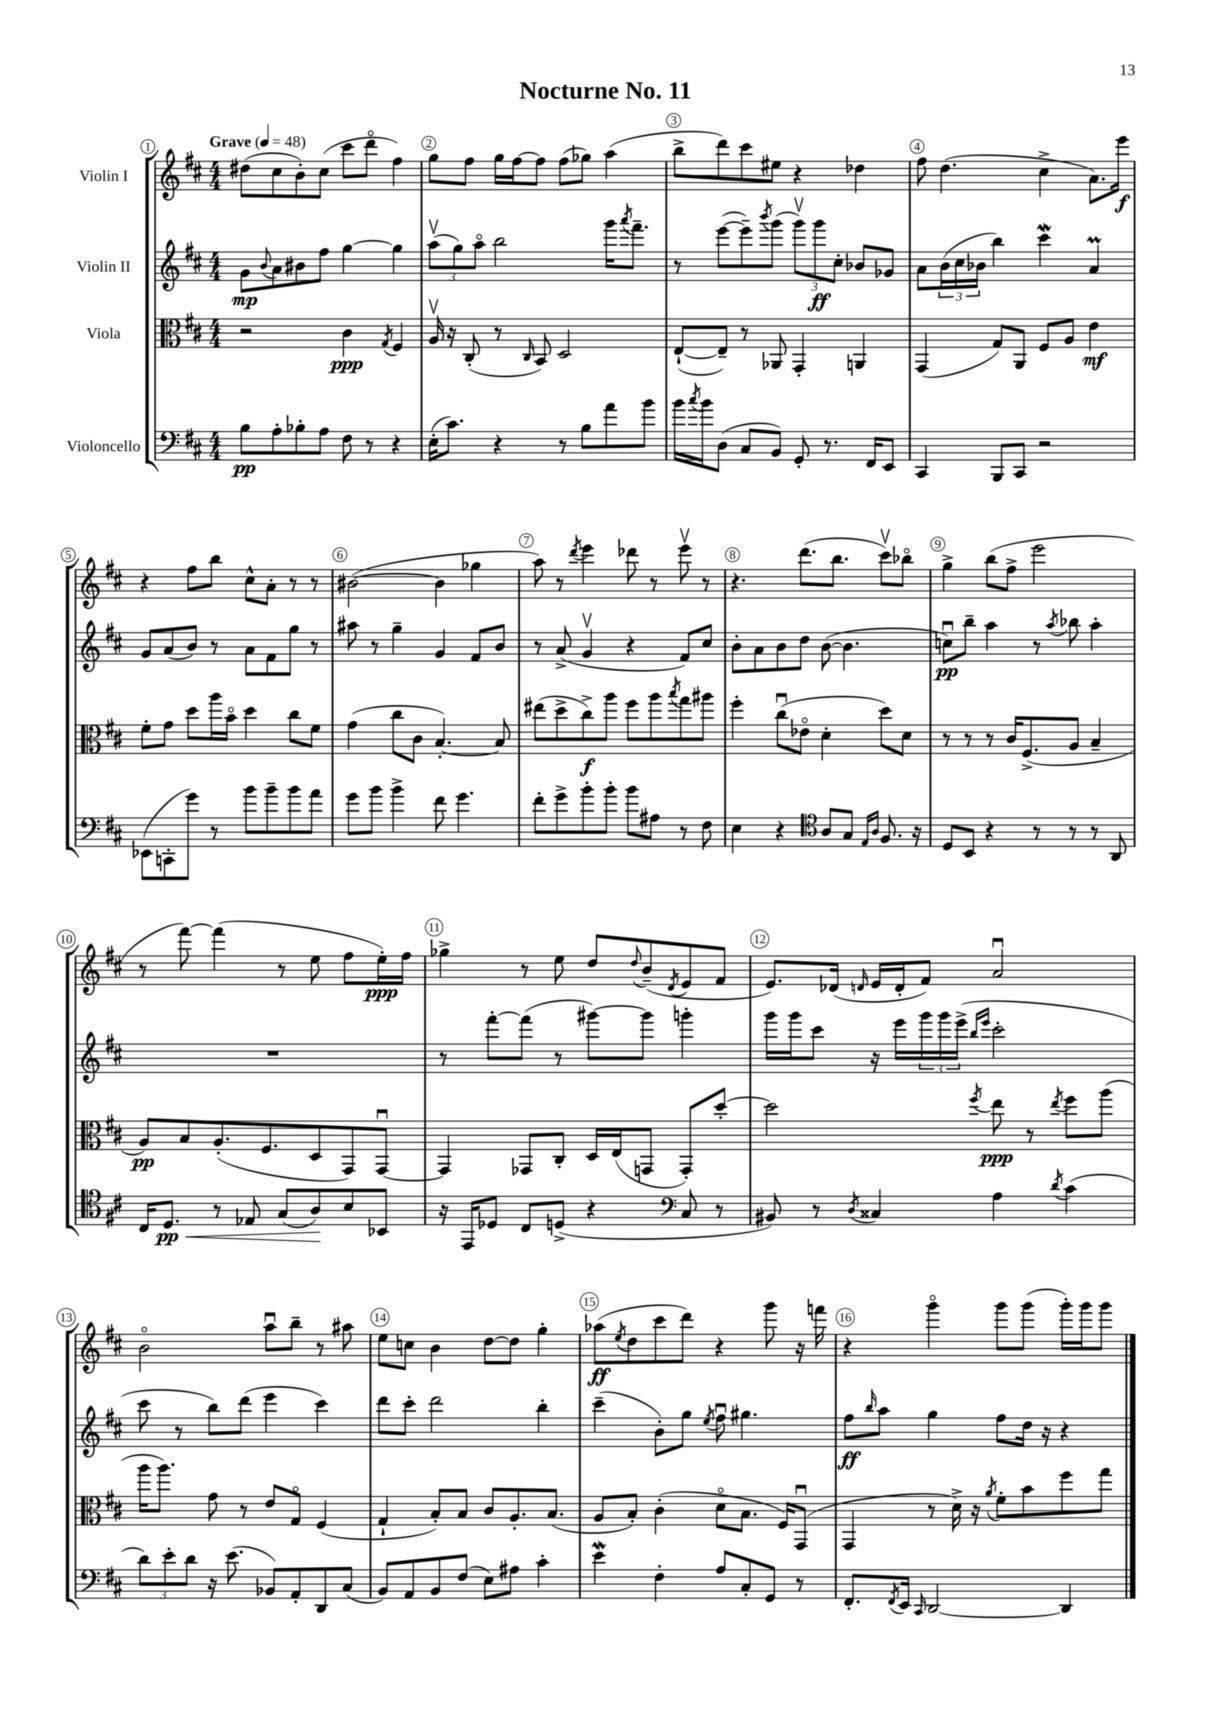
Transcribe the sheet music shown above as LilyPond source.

\header { title = "Nocturne No. 11" }
<<
\new StaffGroup <<
\new Staff = "s0" \with { instrumentName = "Violin I" } {
    \clef treble \key d \major \numericTimeSignature \time 4/4 \tempo "Grave" 4 = 48
    dis''8( cis''8 b'8-.) cis''8( cis'''8 d'''8\flageolet fis''4) |
    g''8 fis''8 g''16 fis''16~ fis''8 fis''8( ges''8) a''4( |
    b''8-> d'''8) cis'''8 eis''8 r4 des''4 |
    fis''8 d''4.( cis''4-> a'8.) e'''16\f |
    r4 fis''8 b''8 cis''8-^ a'8-. r8 r8 |
    bis'2~( bis'4 ges''4 |
    a''8) r8 \acciaccatura { d'''8 } e'''4 des'''8 r8 e'''8\upbow r8 |
    r4. d'''8.( b''8. cis'''8\upbow) bes''8\flageolet |
    g''4-> b''8( fis''8-> e'''2 |
    r8 fis'''8~) fis'''4( r8 e''8 fis''8 e''16-.\ppp) fis''16 |
    ges''4-> r8 e''8 d''8 \appoggiatura { d''8 } b'8--( \acciaccatura { d'8 } e'8 fis'8 |
    e'8.) des'16( \grace { d'16 } e'16 d'16-. fis'8) a'2\downbow |
    b'2\flageolet a''8\downbow b''8-- r8 ais''8 |
    e''8 c''8 b'4 d''8~ d''8 g''4-. |
    aes''8\ff( \acciaccatura { e''8 } d''8 cis'''8 d'''8) r4 g'''8 r16 f'''16 |
    r4 g'''4\flageolet g'''8 g'''8( g'''16-.) g'''16 g'''8 \bar "|." |
}
\new Staff = "s1" \with { instrumentName = "Violin II" } {
    \clef treble \key d \major \numericTimeSignature \time 4/4
    g'8\mp \appoggiatura { b'8 } a'8 bis'8 fis''8 g''4~ g''4 |
    \tuplet 3/2 { a''8\upbow( g''8) a''8\flageolet } b''2 g'''16 \acciaccatura { a'''8 } fis'''8.-- |
    r8 e'''8~( e'''8--) \acciaccatura { b'''8 } g'''8( \tuplet 3/2 { g'''8\upbow) g'''8\ff cis''8-. } bes'8 ges'8 |
    a'8 \tuplet 3/2 { b'16( cis''16 bes'16 } b''4) cis'''4\mordent a'4\prall |
    g'8 a'8( b'8) r8 a'8 fis'8 g''8 r8 |
    ais''8 r8 g''4-- g'4 fis'8 b'8 |
    r8 a'8->( g'4\upbow r4 fis'8) cis''8 |
    b'8-. a'8 b'8 d''8 b'8~( b'4. |
    c''8\downbow\pp) b''8-- a''4 r8 \acciaccatura { a''8 } bes''8 a''4-. |
    R1 |
    r8 fis'''8~-. fis'''8( r8 gis'''8~) gis'''8 g'''4-. |
    g'''16 g'''16 cis'''8 r16 e'''16 \tuplet 3/2 { g'''16 g'''16 e'''16->( } \grace { b''16 e'''16 } cis'''2-. |
    cis'''8 r8 b''8) d'''8( e'''4 cis'''4) |
    d'''8 cis'''8-. d'''2 b''4-. |
    cis'''4--( b'8-.) g''8 \acciaccatura { e''8 } fis''8\downbow gis''4. |
    fis''8\ff \grace { b''16 } a''8 g''4 fis''8 d''16 r16 r4 \bar "|." |
}
\new Staff = "s2" \with { instrumentName = "Viola" } {
    \clef alto \key d \major \numericTimeSignature \time 4/4
    r2 cis'4\ppp \acciaccatura { g8 } fis4 |
    a16\upbow r16 cis8-.( r8 \grace { cis16 } b,8) d2 |
    e8~-!( e8--) r8 aes,8 g,4-. a,4 |
    g,4( g8) a,8 fis8 a8 e'4\mf |
    fis'8-. g'8 d''8 a''16 b'16\flageolet d''4 cis''8 fis'8 |
    g'4( cis''8 cis'8 b4.~-.) b8 |
    eis''8( d''8-> cis''8->\f) a''8 fis''8 a''8 \acciaccatura { b''8 } g''8 ais''8 |
    fis''4-. cis''8\downbow( ees'8\flageolet d'4-. d''8) d'8 |
    r8 r8 r8 cis'16 fis8.->( a8 b4-- |
    a8\pp) b8 a8.-.( fis8. d8 g,8) g,8~\downbow |
    g,4 ges,8 cis8-. d16 e16( g,8 g,8-.) d''8~-. |
    d''2 \acciaccatura { fis''8 } e''8\ppp r8 \acciaccatura { e''8 } fis''8 a''8( |
    a''16 a''8.) g'8 r8 e'8 g8\flageolet fis4( |
    g4-! b8-.) b8 cis'8 a8.-. b8.( |
    a8 b8-.) cis'4-.( d'8\flageolet b8. fis16) g,8\downbow( |
    g,4 r8 d'16->) r16 \acciaccatura { a'8 } fis'8-. b'8 fis''8 g''8 \bar "|." |
}
\new Staff = "s3" \with { instrumentName = "Violoncello" } {
    \clef bass \key d \major \numericTimeSignature \time 4/4
    b8\pp a8-. bes8-. a8 fis8 r8 r4 |
    e16-.( cis'8.) r4 r8 b8 a'8 b'8 |
    b'16 \acciaccatura { cis''8 } b'16 d8( cis8 b,8) g,8-. r8. fis,16 e,8 |
    cis,4 b,,8 cis,8 r2 |
    ees,8( c,8-. g'8) r8 b'8 b'8-- b'8 a'8 |
    g'8 b'8 b'4-> fis'8 g'4. |
    fis'8-. g'8-> b'8-. b'8-. b'8 ais8 r8 fis8 |
    e4 r4 \clef tenor a8 g8 \grace { e16 a16 } fis8. r16 |
    d8 b,8 r4 r8 r8 r8 a,8 |
    cis16 d8.\pp\< r8 ees8 g8( a8\!) b8 bes,8 |
    r16 e,16 des8 cis8 d8->( r4 \clef bass cis8 r8 |
    bis,8) r8 \acciaccatura { d8 } cisis4 a4 \acciaccatura { d'8 } cis'4( |
    \tuplet 3/2 { d'8) e'8-. d'8 } r16 e'8.( bes,8) a,8-. d,8 cis8( |
    b,8) a,8 b,8 fis8( e8) ais8 cis'4-. |
    e'4\mordent fis4-. a8 cis8-. g,8 r8 |
    fis,8.-. \acciaccatura { fis,8 } e,16 \grace { cis,16 } d,2~ d,4 \bar "|." |
}
>>
>>
\layout { \context { \Score \override BarNumber.break-visibility = ##(#f #t #t) barNumberVisibility = #all-bar-numbers-visible \override BarNumber.stencil = #(make-stencil-circler 0.1 0.3 ly:text-interface::print) } }
